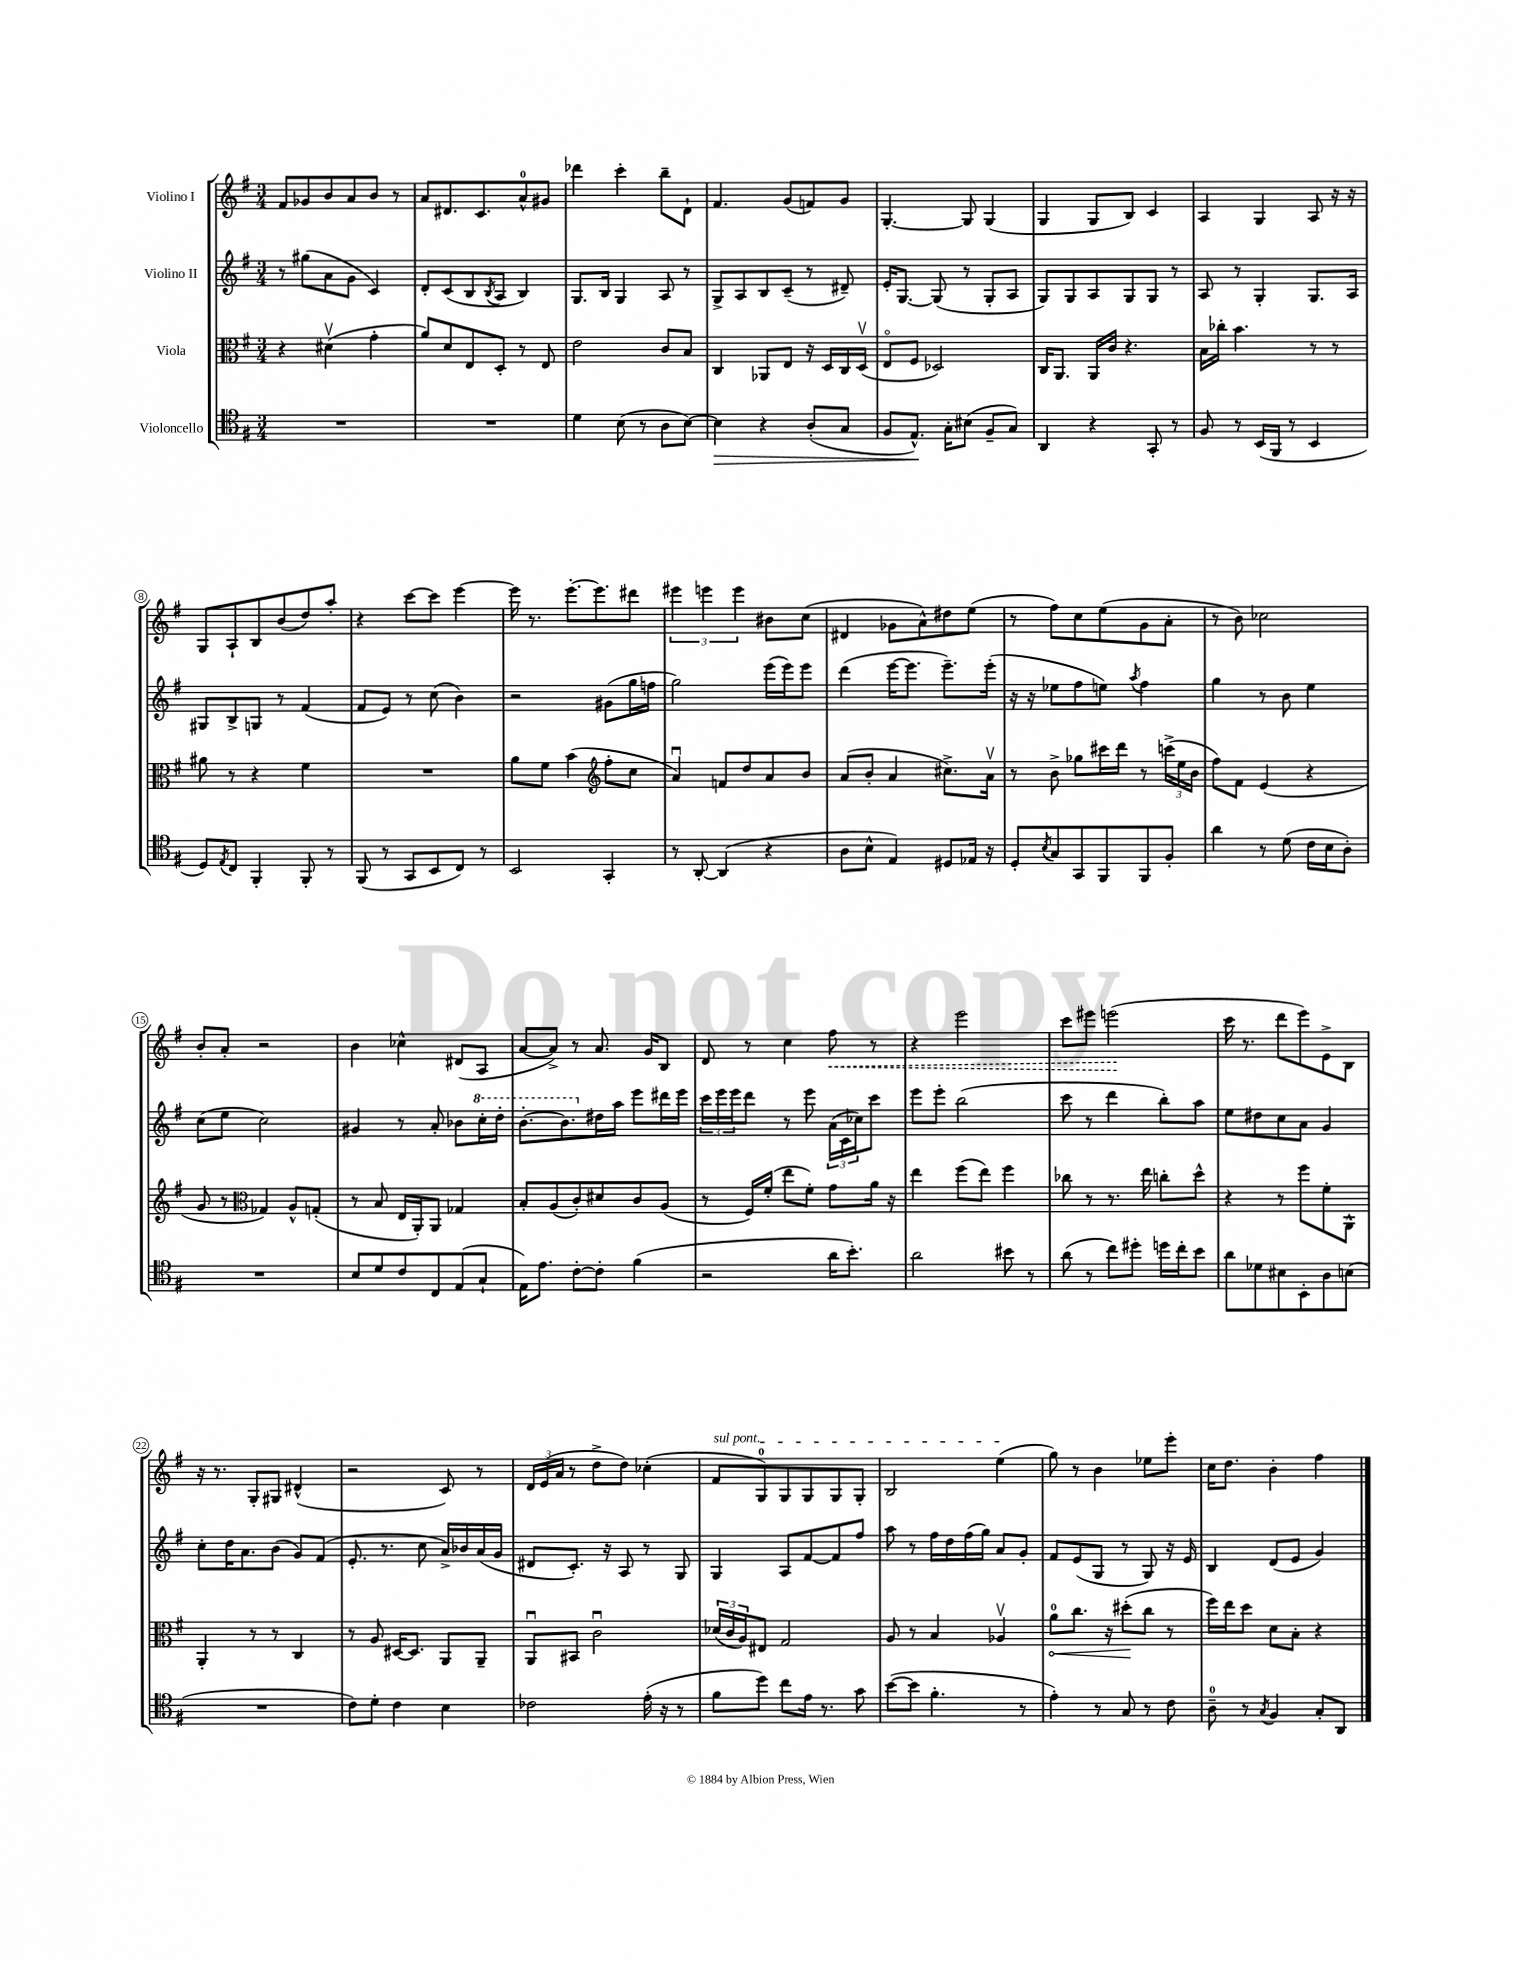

**kern	**dynam	**kern	**dynam	**kern	**kern	**dynam
*part4	*part4	*part3	*part3	*part2	*part1	*part1
*staff4	*staff4	*staff3	*staff3	*staff2	*staff1	*staff1
*I"Violoncello	*	*I"Viola	*	*I"Violino II	*I"Violino I	*
*clefC4	*	*clefC3	*	*clefG2	*clefG2	*
*k[f#]	*	*k[f#]	*	*k[f#]	*k[f#]	*
*M3/4	*	*M3/4	*	*M3/4	*M3/4	*
=1	=1	=1	=1	=1	=1	=1
2.r	.	4r	.	8r	8f#/L	.
.	.	.	.	(8gg#X\L	8g-X/	.
.	.	(4d#Xv\	.	8a\	8b/	.
.	.	.	.	8g\J	8a/	.
.	.	4g'\	.	4c/)	8b/J	.
.	.	.	.	.	8r	.
=2	=2	=2	=2	=2	=2	=2
2.r	.	8a/L)	.	8d'/L	8a/L	.
.	.	8d/	.	(8c/	8.d#X/	.
.	.	8E/	.	8B/	.	.
.	.	.	.	.	8.c/	.
.	.	.	.	8qB/	.	.
.	.	8D'/J	.	8A/J	.	.
.	.	8r	.	4B/)	8a^^/	.
.	.	8E/	.	.	8g#X/J	.
=3	=3	=3	=3	=3	=3	=3
4d\	.	2e\	.	8.G/L	4ddd-X\	.
.	.	.	.	16B/Jk	.	.
(8B\	.	.	.	4G/	4ccc'\	.
8r	.	.	.	.	.	.
8A\L	.	8c/L	.	8A/	8bb~\L	.
[8B\J)	.	8B/J	.	8r	8d`\J	.
=4	=4	=4	=4	=4	=4	=4
!	!LO:HP:b	!	!	!	!	!
4B\]	>	4C/	.	8G^/L	4.f#/	.
.	.	.	.	8A/	.	.
4r	.	8AA-X/L	.	8B/	.	.
.	.	8E/J	.	(8c~/J	(8g/L	.
(8A'/L	.	16r	.	8r	8fn/)	.
.	.	16D/LL	.	.	.	.
8G/J	.	16C/	.	8d#X~/)	8g/J	.
.	.	(16Dv/JJ	.	.	.	.
=5	=5	=5	=5	=5	=5	=5
8F#/L	.	8E/L	.	16e'/KL	[4.G'/	.
.	.	.	.	[8.G/J	.	.
8.E^^/J)	.	8F#/J	.	.	.	.
.	.	2D-X/)	.	(8G/]	.	.
16G'\KL	]	.	.	.	.	.
(8B#X\J	.	.	.	8r	8G/]	.
8F#~/L	.	.	.	8G'/L	(4G/	.
8G/J)	.	.	.	8A/J	.	.
=6	=6	=6	=6	=6	=6	=6
4AA/	.	16C/KL	.	8G/L)	4G/	.
.	.	8.AA/J	.	.	.	.
.	.	.	.	8G/	.	.
4r	.	16AA/LL	.	8A/	8G/L	.
.	.	16c/JJ	.	.	.	.
.	.	4.r	.	8G/	8B/J)	.
8GG'/	.	.	.	8G/J	4c/	.
8r	.	.	.	8r	.	.
=7	=7	=7	=7	=7	=7	=7
8F#/	.	16B\LL	.	8A/	4A/	.
.	.	16cc-X'\JJ	.	.	.	.
8r	.	4.b\	.	8r	.	.
(16BB/LL	.	.	.	4G'/	4G/	.
16FF#/JJ	.	.	.	.	.	.
8r	.	.	.	.	.	.
4BB/	.	8r	.	8.G/L	8A/	.
.	.	8r	.	.	16r	.
.	.	.	.	16A/Jk	16r	.
!!LO:LB:g=z
=8	=8	=8	=8	=8	=8	=8
8D/L)	.	8a#X\	.	8G#X/L	8G/L	.
8qE/	.	.	.	.	.	.
8C/J	.	8r	.	8B^/	8A`/	.
4FF#'/	.	4r	.	8Gn/J	8B/	.
.	.	.	.	8r	(8b/	.
8FF#'/	.	4f#\	.	(4f#/	8dd/)	.
8r	.	.	.	.	8aa'/J	.
=9	=9	=9	=9	=9	=9	=9
(8FF#/	.	2.r	.	8f#/L	4r	.
8r	.	.	.	8e/J)	.	.
8GG/L	.	.	.	8r	[8ccc\L	.
8BB/	.	.	.	(8cc\	8ccc\J]	.
8C/J)	.	.	.	4b\)	[4eee\	.
8r	.	.	.	.	.	.
=10	=10	=10	=10	=10	=10	=10
2BB/	.	8a\L	.	2r	16eee\]	.
.	.	.	.	.	8.r	.
.	.	8f#\J	.	.	.	.
.	.	(4b\	.	.	[8.eee'\L	.
.	.	.	.	.	8.eee\]	.
*	*	*clefG2	*	*	*	*
4GG'/	.	8ff#'\L	.	(8g#X\L	.	.
.	.	8cc\J	.	16gg\L	8ddd#X\J	.
.	.	.	.	16ffn\JJ	.	.
=11	=11	=11	=11	=11	=11	=11
8r	.	4au/)	.	2gg\)	6eee#X\	.
[8AA'/	.	.	.	.	.	.
.	.	.	.	.	6eeen\	.
(4AA/]	.	8fn/L	.	.	.	.
.	.	.	.	.	6eee\	.
.	.	8dd/	.	.	.	.
4r	.	8a/	.	(16eee\LL	8b#X\L	.
.	.	.	.	16eee\J)	.	.
.	.	8b/J	.	8eee\J	(8cc\J	.
=12	=12	=12	=12	=12	=12	=12
8A\L	.	(8a/L	.	(4ddd\	4d#X/	.
8B^^\J	.	8b'/J	.	.	.	.
4E/)	.	4a/	.	[16eee\KL	8g-X\L	.
.	.	.	.	8.eee\J]	.	.
.	.	.	.	.	8a^^\)	.
8D#X/L	.	8.cc#X^\L)	.	8.eee~\L)	8dd#X\	.
16E-X/Jk	.	.	.	.	(8ee\J	.
16r	.	16av\Jk	.	(16eee'\Jk	.	.
=13	=13	=13	=13	=13	=13	=13
8D'/L	.	8r	.	16r	8r	.
.	.	.	.	16r	.	.
8qB/	.	.	.	.	.	.
8G/	.	8b^\	.	8ee-X\L	8ff#\L)	.
8GG/	.	8gg-X\L	.	8ff#\	8cc\	.
8FF#/	.	16ccc#X\L	.	8een\J)	(8ee\	.
.	.	16ddd\JJ	.	.	.	.
.	.	.	.	8qaa/	.	.
8FF#/	.	8r	.	4ff#\	8g\	.
8F#'/J	.	(24cccn^\LL	.	.	8a'\J	.
.	.	24ee\	.	.	.	.
.	.	24b\JJ	.	.	.	.
=14	=14	=14	=14	=14	=14	=14
4a\	.	8ff#\L)	.	4gg\	8r	.
.	.	8f#\J	.	.	8b\)	.
8r	.	(4e/	.	8r	2cc-X\	.
(8d\	.	.	.	8b\	.	.
16c\LL	.	4r	.	4ee\	.	.
16B\J	.	.	.	.	.	.
8A'\J)	.	.	.	.	.	.
!!LO:LB:g=z
=15	=15	=15	=15	=15	=15	=15
2.r	.	8g/	.	(8cc\L	8b'/L	.
.	.	8r	.	8ee\J	8a'/J	.
*	*	*clefC3	*	*	*	*
.	.	4G-X/)	.	2cc\)	2r	.
.	.	8A^^/L	.	.	.	.
.	.	(8Gn'/J	.	.	.	.
=16	=16	=16	=16	=16	=16	=16
8B/L	.	8r	.	4g#X/	4b\	.
8d/	.	8B/	.	.	.	.
8c/	.	16E/LL	.	8r	4cc-X^^\	.
.	.	16AA'/J)	.	.	.	.
8C/	.	8AA/J	.	8a'/	.	.
(8E/	.	4G-X/	.	8b-X\L	(8d#X/L	.
*	*	*	*	*8va	*	*
8G`/J	.	.	.	16ccc'\L	8A/J	.
.	.	.	.	16ddd'\JJ	.	.
=17	=17	=17	=17	=17	=17	=17
16E\KL)	.	8B'/L	.	[8.bb'\L	[8a/L	.
8.e\J	.	.	.	.	.	.
.	.	(8A/	.	.	8a^/J])	.
.	.	.	.	8.bb\]	.	.
[8c'\L	.	8c'/)	.	.	8r	.
*	*	*	*	*X8va	*	*
8c'\J]	.	8d#X/	.	16dd#X\L	8.a/	.
.	.	.	.	16aa\JJ	.	.
(4f#\	.	8c/	.	8eee\L	.	.
.	.	.	.	.	16g/KL	.
.	.	(8A/J	.	16ddd#X\L	8B/J	.
.	.	.	.	16eee\JJ	.	.
=18	=18	=18	=18	=18	=18	=18
2r	.	8r	.	24ccc\LL	8d/	.
.	.	.	.	24eee\	.	.
.	.	.	.	24eee\J	.	.
.	.	16F#/LL)	.	8ddd\J	8r	.
.	.	(16f#'/JJ	.	.	.	.
.	.	8ee\L	.	8r	4cc\	.
.	.	8f#'\J)	.	8eee\	.	.
!	!	!	!	!	!	!LO:HP:b
16a\KL	.	8g\L	.	(24a\LL	8ff#\	<
.	.	.	.	24c\	.	.
8.b'\J)	.	.	.	.	.	.
.	.	.	.	24cc-X\J)	.	.
.	.	16a\Jk	.	8ccc\J	8r	.
.	.	16r	.	.	.	.
=19	=19	=19	=19	=19	=19	=19
2a\	.	4ee\	.	8eee\L	4r	.
.	.	.	.	8eee'\J	.	.
.	.	(8ff#\L	.	(2bb\	2eee\	.
.	.	8ee\J)	.	.	.	.
8b#X\	.	4ff#\	.	.	.	.
8r	.	.	.	.	.	.
=20	=20	=20	=20	=20	=20	=20
(8a\	.	8cc-X\	.	8ccc\	8ccc\L	.
8r	.	8r	.	8r	8eee#X\J	.
8cc\L)	.	8.r	.	4ddd\	(2eeen\	.
8dd#X'\J	.	.	.	.	.	.
.	.	16ee\	.	.	.	.
16ddn\LL	.	8ccn'\L	.	8bb'\L)	.	.
16cc'\J	.	.	.	.	.	.
8b\J	.	8dd^^\J	.	8aa\J	.	.
.	.	.	.	.	.	[
=21	=21	=21	=21	=21	=21	=21
8a\L	.	4r	.	8ee\L	16ccc\	.
.	.	.	.	.	8.r	.
8d-X\	.	.	.	8dd#X\	.	.
8B#X\	.	8r	.	8cc\	8ddd\L	.
8BB'\	.	8ff#\L	.	8a\J	8eee\)	.
8A\	.	8f#'\	.	4g/	8e^\	.
(8Bn\J	.	8AA^^\J	.	.	8B\J	.
!!LO:LB:g=z
=22	=22	=22	=22	=22	=22	=22
2.r	.	4AA'/	.	8cc'\L	16r	.
.	.	.	.	.	8.r	.
.	.	.	.	16dd\K	.	.
.	.	.	.	8.a\	.	.
.	.	8r	.	.	8G'/L	.
.	.	8r	.	(8b\J	8G#X/J	.
.	.	4C/	.	8g/L)	(4d#X^^/	.
.	.	.	.	(8f#/J	.	.
=23	=23	=23	=23	=23	=23	=23
8c\L)	.	8r	.	8.e'/	2r	.
8d'\J	.	8A/	.	.	.	.
.	.	.	.	8.r	.	.
4c\	.	[16D#X/KL	.	.	.	.
.	.	8.D#/J]	.	.	.	.
.	.	.	.	8cc\	.	.
4B\	.	8AA/L	.	16a^/LL)	8c/)	.
.	.	.	.	16b-X/	.	.
.	.	8AA~/J	.	(16a/	8r	.
.	.	.	.	16g/JJ	.	.
=24	=24	=24	=24	=24	=24	=24
2c-X\	.	8AAu/L	.	8d#X/L	24d/LL	.
.	.	.	.	.	(24e/	.
.	.	.	.	.	24a/JJ	.
.	.	8BB#X/J	.	8.c'/J)	8r	.
.	.	2cu\	.	.	8dd^\L	.
.	.	.	.	16r	.	.
.	.	.	.	8A/	8dd\J)	.
(16e'\	.	.	.	8r	(4cc-X'\	.
16r	.	.	.	.	.	.
8r	.	.	.	8G/	.	.
=25	=25	=25	=25	=25	=25	=25
!	!	!	!	!	!LO:TX:a:i:t=sul pont.	!
8f#\L	.	(24d-X/LL	.	4G/	8f#/L	.
.	.	24c/	.	.	.	.
.	.	24A/J)	.	.	.	.
8dd\J)	.	8E#X/J	.	.	8G/)	.
8cc\L	.	2G/	.	8A/L	8G/	.
16e\Jk	.	.	.	[8f#/	8G/	.
8.r	.	.	.	.	.	.
.	.	.	.	8f#/]	8G/	.
8g\	.	.	.	8ff#/J	8G'/J	.
=26	=26	=26	=26	=26	=26	=26
([8b\L	.	8A/	.	8aa\	2B/	.
8b\J]	.	8r	.	8r	.	.
4.f#'\	.	4B/	.	16ff#\LL	.	.
.	.	.	.	16dd\	.	.
.	.	.	.	(16ff#\	.	.
.	.	.	.	16gg\JJ)	.	.
.	.	4A-Xv/	.	8a/L	(4ee\	.
8r	.	.	.	8g'/J	.	.
=27	=27	=27	=27	=27	=27	=27
!	!	!	!LO:HP:b	!	!	!
4e'\)	.	8a\L	<	8f#/L	8gg\)	.
.	.	8.cc\J	.	(8e/	8r	.
8r	.	.	.	8G/J	4b\	.
.	.	16r	.	.	.	.
8G/	.	(8dd#X'\L	.	8r	.	.
8r	.	8cc\J	[	8G/)	8ee-X\L	.
8c\	.	8r	.	16r	8eee'\J	.
.	.	.	.	16e/	.	.
=28	=28	=28	=28	=28	=28	=28
8A~\	.	16ff#\LL)	.	4B/	16cc\KL	.
.	.	16ee\J	.	.	8.dd\J	.
8r	.	8dd\J	.	.	.	.
8qG/	.	.	.	.	.	.
4F#/	.	8d\L	.	(8d/L	4b'\	.
.	.	8B'\J	.	8e/J	.	.
8G'/L	.	4r	.	4g/)	4ff#\	.
8AA/J	.	.	.	.	.	.
==	==	==	==	==	==	==
*-	*-	*-	*-	*-	*-	*-
